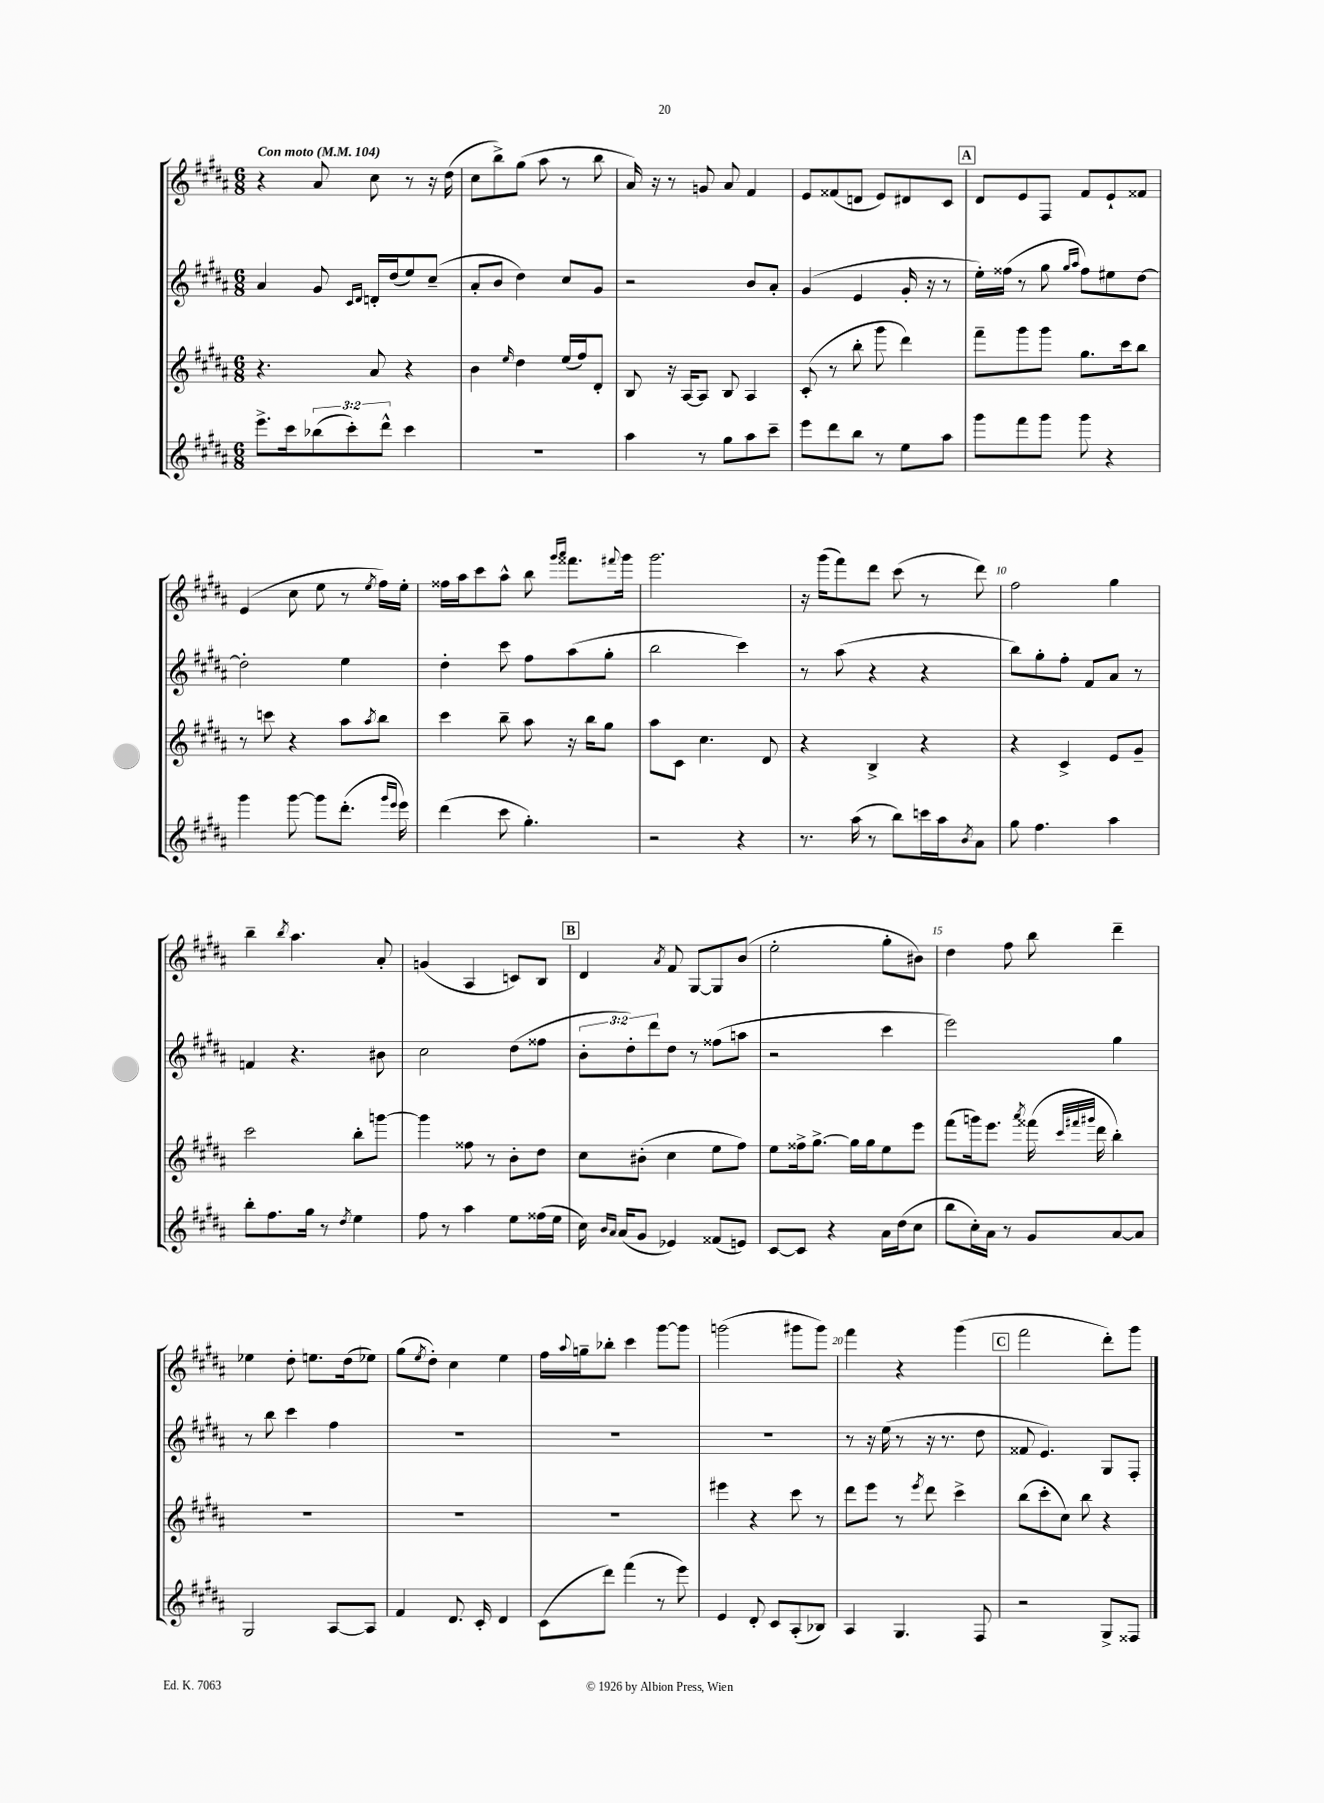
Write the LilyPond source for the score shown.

<<
\new StaffGroup <<
\new Staff = "s0" {
    \clef treble \key b \major \numericTimeSignature \time 6/8 \tempo "Con moto" 4 = 104
    r4 ais'8 cis''8 r8 r16 dis''16( |
    cis''8 b''8->) gis''8( ais''8 r8 b''8 |
    ais'16) r16 r8 g'8 ais'8 fis'4 |
    e'8 fisis'8( d'8 e'8) dis'8 cis'8 |
    \mark \markup { \box "A" } dis'8 e'8 fis8 fis'8 e'8-! fisis'8 |
    e'4( cis''8 e''8 r8 \acciaccatura { e''8 } fis''16) e''16-. |
    fisis''16 ais''16 cis'''8 ais''8-^ b''8 \grace { gis'''16 ais'''16 } fisis'''8. \appoggiatura { fis'''8 } gis'''16 |
    gis'''2. |
    r16 gis'''16( fis'''8) dis'''8 cis'''8( r8 dis'''8) |
    fis''2 gis''4 |
    b''4-- \acciaccatura { b''8 } ais''4. ais'8-. |
    g'4( ais4 c'8) b8 |
    \mark \markup { \box "B" } dis'4 \acciaccatura { ais'8 } fis'8 gis8~ gis8 b'8( |
    e''2-. gis''8-. bis'8) |
    dis''4 fis''8 b''8 dis'''4-- |
    ees''4 dis''8-. e''8. dis''16( ees''8) |
    gis''8( \acciaccatura { e''8 } dis''8-.) cis''4 e''4 |
    fis''16 \appoggiatura { ais''8 } g''16-- bes''8-. cis'''4 gis'''8~ gis'''8 |
    g'''2( gis'''8 gis'''8) |
    fis'''4 r4 gis'''4( |
    \mark \markup { \box "C" } fis'''2 dis'''8-.) gis'''8 \bar "|." |
}
\new Staff = "s1" {
    \clef treble \key b \major \numericTimeSignature \time 6/8 \override Staff.TupletNumber.text = #tuplet-number::calc-fraction-text
    ais'4 gis'8 \grace { cis'16 dis'16 } d'16-. dis''16( e''8) cis''8--( |
    ais'8-. b'8 dis''4) cis''8 gis'8 |
    r2 b'8 ais'8-. |
    gis'4( e'4 gis'16-. r16 r8 |
    \mark \markup { \box "A" } e''16-.) fisis''16( r8 gis''8 \grace { gis''16 ais''16 } fisis''8) eis''8 dis''8~ |
    dis''2-. e''4 |
    dis''4-. cis'''8 fis''8 ais''8( gis''8-. |
    b''2 cis'''4) |
    r8 ais''8( r4 r4 |
    b''8) gis''8-. fis''8-. fis'8 ais'8 r8 |
    f'4 r4. bis'8 |
    cis''2 dis''8( fisis''8 |
    \mark \markup { \box "B" } \tuplet 3/2 { b'8-. dis''8-.) dis'''8 } dis''8 r8 fisis''8( a''8 |
    r2 cis'''4 |
    e'''2) gis''4 |
    r8 b''8 cis'''4 fis''4 |
    R2. |
    R2. |
    R2. |
    r8 r16 e''16( r8 r16 r8. dis''8 |
    \mark \markup { \box "C" } fisis'8 e'4.) gis8 fis8-. \bar "|." |
}
\new Staff = "s2" {
    \clef treble \key b \major \numericTimeSignature \time 6/8
    r4. ais'8 r4 |
    b'4 \grace { e''16 } dis''4 e''16( fis''16) dis'8-. |
    b8 r16 ais16~ ais8 b8 ais4 |
    cis'8-.( r8 b''8-. gis'''8 dis'''4) |
    \mark \markup { \box "A" } fis'''8-- gis'''8 gis'''8 gis''8. cis'''16 b''8 |
    r8 c'''8 r4 ais''8 \acciaccatura { ais''8 } b''8 |
    cis'''4 b''8-- ais''8 r16 b''16 gis''8 |
    ais''8 cis'8 cis''4. dis'8 |
    r4 b4-> r4 |
    r4 cis'4-> e'8 gis'8-- |
    cis'''2 b''8-. g'''8~ |
    g'''4 fisis''8 r8 b'8-. dis''8 |
    \mark \markup { \box "B" } cis''8 bis'8-.( cis''4 e''8 fis''8) |
    e''8 fisis''16-> gis''8.~-> gis''16 gis''16 e''8 e'''8 |
    fis'''8( g'''16) e'''8. \acciaccatura { ais'''8 } fisis'''16( \grace { cis'''32 fis'''32 gis'''32 } dis'''16 b''4-.) |
    R2. |
    R2. |
    R2. |
    eis'''4 r4 cis'''8 r8 |
    dis'''8 e'''8 r8 \acciaccatura { e'''8 } dis'''8 cis'''4-> |
    \mark \markup { \box "C" } b''8( cis'''8-. cis''8) b''8 r4 \bar "|." |
}
\new Staff = "s3" {
    \clef treble \key b \major \numericTimeSignature \time 6/8 \override Staff.TupletNumber.text = #tuplet-number::calc-fraction-text
    e'''8.-> cis'''16 \tuplet 3/2 { bes''8( cis'''8-.) dis'''8-^ } cis'''4 |
    R2. |
    ais''4 r8 gis''8 ais''8 cis'''8-- |
    e'''8 dis'''8 b''8 r8 e''8 ais''8 |
    \mark \markup { \box "A" } gis'''8 fis'''8 gis'''8 gis'''8 r4 |
    gis'''4 gis'''8~ gis'''8 dis'''8.-.( \grace { gis'''16 e'''16 } e'''16) |
    dis'''4( cis'''8 gis''4.-.) |
    r2 r4 |
    r8. ais''16( r8 b''8) c'''16 ais''16 \acciaccatura { b'8 } ais'8 |
    gis''8 fis''4. ais''4 |
    b''8-. fis''8. gis''16 r8 \acciaccatura { dis''8 } e''4 |
    fis''8 r8 ais''4 e''8 fisis''16( e''16 |
    \mark \markup { \box "B" } cis''16) \grace { b'16 ais'16 } ais'16( gis'8 ees'4) fisis'8( e'8) |
    cis'8~ cis'8 r4 ais'16 dis''16( cis''8 |
    b''8 cis''16-.) ais'16 r8 gis'8 ais'8~ ais'8 |
    gis2 ais8~ ais8 |
    fis'4 dis'8. cis'16-. dis'4 |
    cis'8( dis'''8) fis'''4( r8 e'''8) |
    e'4 dis'8-. cis'8 ais8-.( bes8) |
    ais4 gis4. fis8 |
    \mark \markup { \box "C" } r2 gis8-> fisis8 \bar "|." |
}
>>
>>
\layout { \context { \Score \override BarNumber.break-visibility = ##(#f #t #t) barNumberVisibility = #(every-nth-bar-number-visible 5) } }
